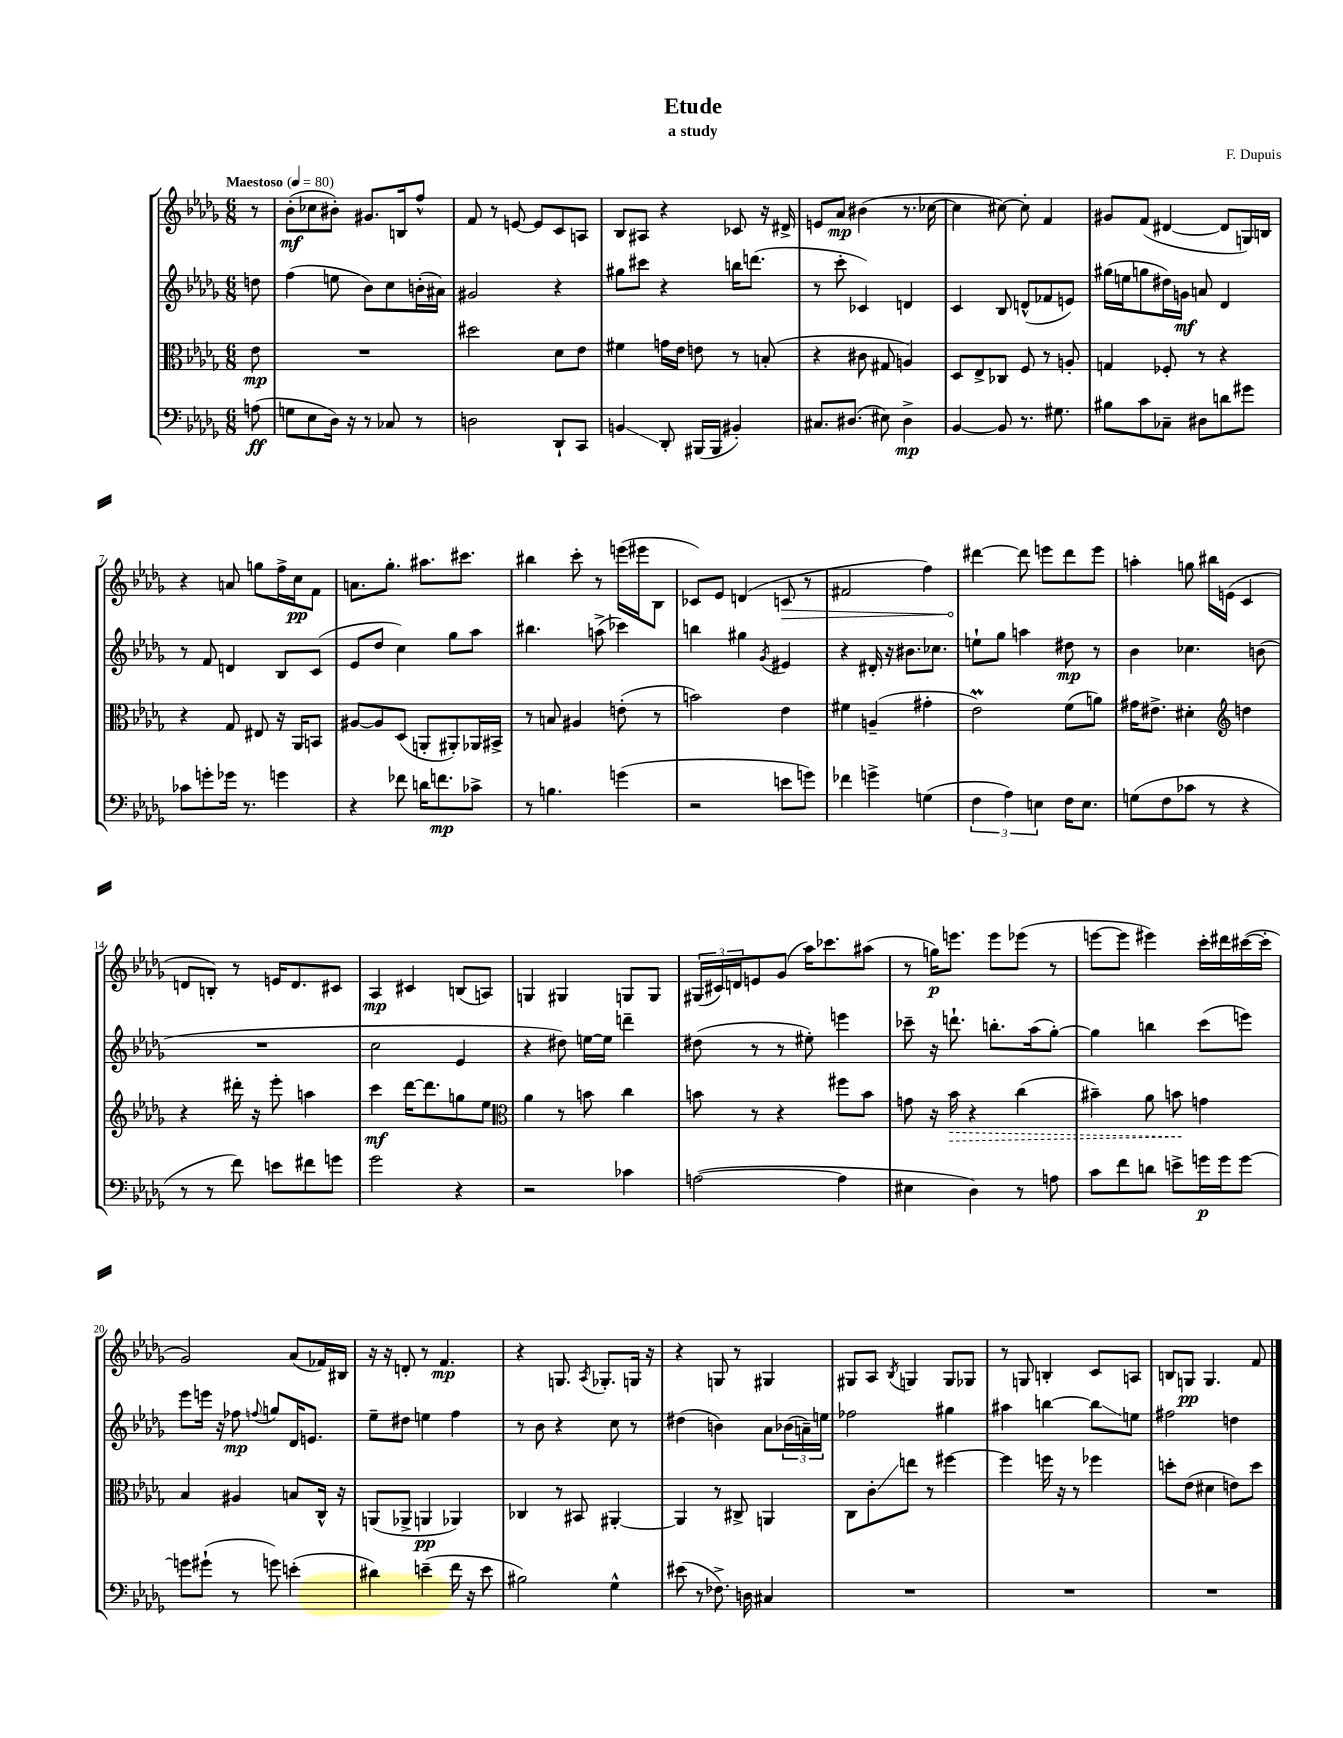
\header { title = "Etude" composer = "F. Dupuis" subtitle = "a study" }
<<
\new StaffGroup <<
\new Staff = "s0" {
    \clef treble \key des \major \numericTimeSignature \time 6/8 \partial 8 \tempo "Maestoso" 4 = 80
    r8 |
    bes'8-.\mf( ces''8 bis'8-.) gis'8. b16 f''8-^ |
    f'8 r8 e'8~ e'8 c'8 a8 |
    bes8 ais8 r4 ces'8 r16 dis'16-> |
    e'8 aes'8\mp bis'4( r8. ces''16~ |
    ces''4 cis''8~) cis''8-. f'4 |
    gis'8 f'8( dis'4~ dis'8 g16) b16 |
    r4 a'8 g''8 f''16-> c''16\pp f'8 |
    a'8. ges''8.-. ais''8. cis'''8. |
    bis''4 c'''8-. r8 e'''16( eis'''16 bes8 |
    ces'8) ees'8 d'4( \once \override Hairpin.circled-tip = ##t c'8\> r8 |
    fis'2 f''4) |
    dis'''4~\! dis'''8 e'''8 dis'''8 e'''8 |
    a''4-. g''8 bis''16 e'16( c'4 |
    d'8 b8-.) r8 e'16 d'8. cis'8 |
    aes4\mp cis'4 b8( a8) |
    g4 gis4 g8 g8 |
    \tuplet 3/2 { gis16( cis'16) d'16 } e'8 ges'8( aes''16) ces'''8. ais''8( |
    r8 g''16\p) e'''8. e'''8 ees'''8( r8 |
    e'''8~ e'''8 eis'''4) c'''16-. dis'''16 cis'''16~( cis'''16-. |
    ges'2) aes'8( fes'16) bis16 |
    r16 r16 d'8-. r8 f'4.\mp |
    r4 g8. \acciaccatura { aes8 } ges8.-. g16 r16 |
    r4 g8 r8 gis4 |
    gis8 aes8 \acciaccatura { bes8 } g4 g8 ges8 |
    r8 g8 b4-. c'8 a8 |
    b8 g8\pp g4. f'8 \bar "|." |
}
\new Staff = "s1" {
    \clef treble \key des \major \numericTimeSignature \time 6/8 \partial 8
    d''8 |
    f''4( e''8 bes'8) c''8 b'16-.( ais'16) |
    gis'2 r4 |
    gis''8 cis'''8 r4 b''16 d'''8.( |
    r8 c'''8-. ces'4) d'4 |
    c'4 bes8 d'8-^( fes'8 e'8) |
    gis''16( e''16 g''8 dis''16) g'16\mf a'8 des'4 |
    r8 f'8 d'4 bes8 c'8( |
    ees'8 des''8 c''4) ges''8 aes''8 |
    bis''4. a''8->( ces'''4) |
    b''4 gis''4 \acciaccatura { ges'8 } eis'4 |
    r4 dis'16-. r16 bis'8. ces''8. |
    e''8-! ges''8 a''4 dis''8\mp r8 |
    bes'4 ces''4. b'8( |
    R2. |
    c''2 ees'4 |
    r4 dis''8) e''16~ e''16 d'''4-- |
    dis''8( r8 r8 eis''8-.) e'''4 |
    ces'''8-- r16 d'''8.-! b''8.-. aes''16( ges''8~-.) |
    ges''4 b''4 c'''8( e'''8) |
    ees'''8 e'''16 r16 fes''8\mp \appoggiatura { f''8 } g''8 des'16 e'8. |
    ees''8-- dis''8 e''4 f''4 |
    r8 bes'8 r4 c''8 r8 |
    dis''4( b'4) aes'8 \tuplet 3/2 { bes'16( a'16--) e''16 } |
    fes''2 gis''4 |
    ais''4 b''4~ b''8\glissando e''8 |
    fis''2 d''4 \bar "|." |
}
\new Staff = "s2" {
    \clef alto \key des \major \numericTimeSignature \time 6/8 \partial 8
    ees'8\mp |
    R2. |
    dis''2 des'8 ees'8 |
    fis'4 g'16 ees'16 e'8 r8 b8-.( |
    r4 cis'8 gis8 a4) |
    des8 ees8-> ces8 f8 r8 a8-. |
    g4 fes8-. r8 r4 |
    r4 ges8 eis8 r16 aes,16 b,8 |
    ais8~ ais8 des8( a,8-. ais,8-.) aes,16 bis,16-> |
    r8 b8 ais4 e'8-.( r8 |
    b'2) ees'4 |
    fis'4 a4--( gis'4-. |
    ees'2\prall) f'8( a'8) |
    gis'16 eis'8.-> dis'4-. \clef treble d''4 |
    r4 dis'''16-. r16 ees'''8-. a''4 |
    c'''4\mf des'''16~ des'''8. g''8 ees''8 |
    \clef alto aes'4 r8 b'8 c''4 |
    b'8 r8 r4 fis''8 b'8 |
    g'8 r16 \once \override Hairpin.style = #'dashed-line bes'16\> r4 c''4( |
    bis'4--) aes'8 b'8\! g'4 |
    bes4 ais4 b8 c16-^ r16 |
    a,8( aes,8-> a,4\pp aes,4) |
    ces4 r8 bis,8 ais,4~-. |
    ais,4 r8 cis8-> a,4 |
    c8 c'8-.\glissando e''8 r8 fis''4~ |
    fis''4 f''16 r16 r8 fes''4 |
    d''8-. ees'8( dis'4 e'8) d''8 \bar "|." |
}
\new Staff = "s3" {
    \clef bass \key des \major \numericTimeSignature \time 6/8 \partial 8
    a8\ff( |
    g8 ees8 des16) r16 r8 ces8 r8 |
    d2 des,8-! c,8 |
    b,4\glissando des,8-. bis,,16( bis,,16 bis,4-.) |
    cis8. dis8.( eis8) dis4->\mp |
    bes,4~ bes,8 r8. gis8. |
    bis8 c'8 ces8-- dis8 d'8 gis'8 |
    ces'8 g'8-. ges'16 r8. g'4 |
    r4 fes'8 d'16 f'8.\mp ces'8-> |
    r8 b4. g'4( |
    r2 e'8 g'8) |
    fes'4 g'4-> g4( |
    \tuplet 3/2 { f4 aes4) e4 } f16 e8. |
    g8( f8 ces'8 r8 r4 |
    r8 r8 f'8) e'8 fis'8 g'8 |
    ges'2 r4 |
    r2 ces'4 |
    a2~( a4 |
    eis4 des4) r8 a8 |
    c'8 f'8 d'8 e'8-> g'16\p g'16 g'8~ |
    g'8 gis'8-!( r8 g'8) e'4-.( |
    dis'4) e'4--( f'16 r16 e'8 |
    bis2) ges4-^ |
    eis'8( r8 fes8.->) d16 cis4 |
    R2. |
    R2. |
    R2. \bar "|." |
}
>>
>>
